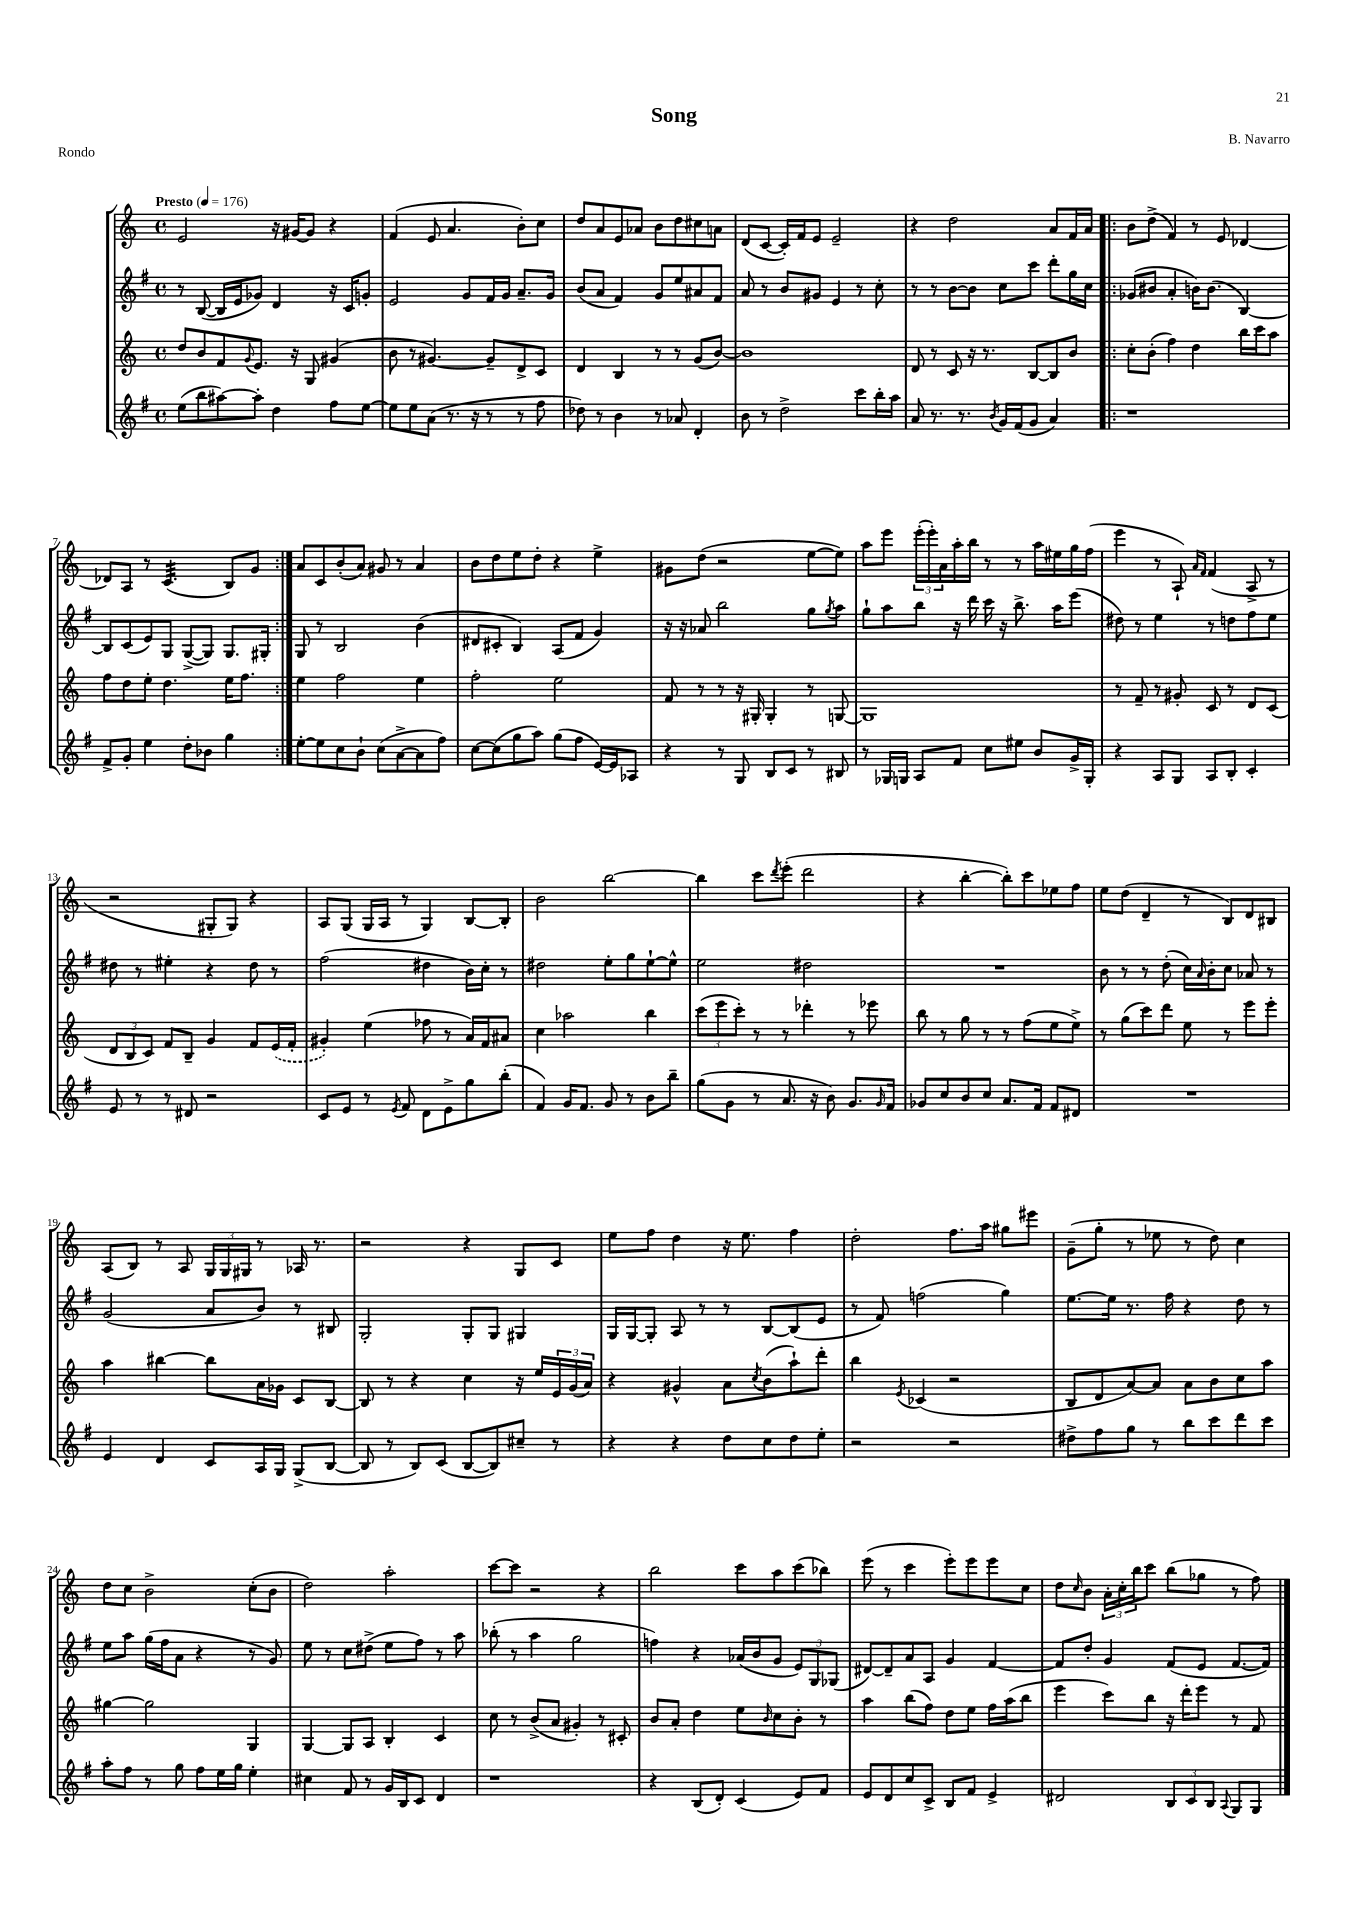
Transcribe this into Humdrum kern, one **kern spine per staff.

**kern	**kern	**kern	**kern
*staff4	*staff3	*staff2	*staff1
*clefG2	*clefG2	*clefG2	*clefG2
*k[f#]	*k[]	*k[f#]	*k[]
*M4/4	*M4/4	*M4/4	*M4/4
*met(c)	*met(c)	*met(c)	*met(c)
*MM176	*MM176	*MM176	*MM176
(8ee	8dd	8r	2e
8bb	8b	([8B	.
[8aa#)	8f	16B]	.
.	.	16e	.
.	8qqg	.	.
8aa#']	8.e	8g-)	.
4dd	.	4d	16r
.	16r	.	[16g#
.	8G	.	8g#]
8ff#	(4g#	16r	4r
.	.	16c	.
[8ee	.	8g'	.
=	=	=	=
8ee]	8b	2e	(4f
8ee	8r	.	.
(8a	[4.g#)	.	8e
8.r	.	.	4.a
.	.	8g	.
16r	.	.	.
8r	8g#~]	16f#	.
.	.	16g	.
8r	8d^	8.a~	8b')
8ff#	8c	.	8cc
.	.	16g	.
=	=	=	=
8dd-)	4d	(8b	8dd
8r	.	8a	8a
4b	4B	4f#)	8e
.	.	.	8a-
8r	8r	8g	8b
8a-	8r	8ee	8dd
4d'	(8g	8a#	8cc#
.	[8b)	8f#	8a
=	=	=	=
8b	1b]	8a	(8d
8r	.	8r	[8c
2dd^	.	8b	16c'])
.	.	.	16f
.	.	8g#	8e
.	.	4e	2e~
8ccc	.	8r	.
16bb'	.	8cc'	.
16aa	.	.	.
=	=	=	=
8a	8d	8r	4r
8.r	8r	8r	.
.	8c	[8b	2dd
8.r	.	.	.
.	16r	8b]	.
.	8.r	.	.
8qb	.	.	.
16g	.	8cc	.
(16f#	.	.	.
8g	[8B	8ccc	.
4a)	8B]	8ddd'	8a
.	8b	16gg	16f
.	.	16cc	16a
=!|:	=!|:	=!|:	=!|:
1r	8cc'	(8g-	8b
.	(8b'	8b#	(8dd^
.	4ff)	4a'	4f)
.	4dd	16b)	8r
.	.	(8.b	.
.	.	.	8e
.	16bb	[4B)	[4d-
.	16ccc	.	.
.	8aa	.	.
=	=	=	=
8f#^	8ff	8B]	8d-]
8g'	8dd	(8c	8A
4ee	8ee'	8e)	8r
.	4.dd	8G	(4.c
8dd'	.	([8G^	.
8b-	.	8G])	.
4gg	16ee	8.G	8B)
.	8.ff	.	.
.	.	.	8g
.	.	16G#'	.
=:|!	=:|!	=:|!	=:|!
[8ee'	4ee	8G	8a
8ee]	.	8r	8c
8cc	2ff	2B	(8b'
8b`	.	.	8a)
(8cc	.	.	8g#
[8a^	.	.	8r
8a]	4ee	(4b	4a
8ff#)	.	.	.
=	=	=	=
[8cc	2ff'	8d#	8b
(8cc]	.	8c#'	8dd
8gg	.	4B)	8ee
8aa)	.	.	8dd'
(8gg	2ee	(8A	4r
8ff#	.	8f#	.
[16e)	.	4g)	4ee^
16e]	.	.	.
8A-	.	.	.
=	=	=	=
4r	8f	16r	8g#
.	.	16r	.
.	8r	8a-	(8dd
8r	8r	2bb	2r
8G	16r	.	.
.	16G#'	.	.
8B	4G#'	.	.
8c	.	.	.
8r	8r	8gg	[8ee
.	.	8qgg	.
8B#	[8G	8aa	8ee])
=	=	=	=
8r	1G]	8gg`	8aa
16G-	.	8aa	8eee
16G	.	.	.
8A	.	8bb	(24eee'
.	.	.	24eee')
.	.	.	24a
8f#	.	16r	16aa'
.	.	16ddd	16bb
8cc	.	16ccc	8r
.	.	16r	.
8ee#	.	8.bb^	8r
8b	.	.	16aa
.	.	16aa	16ee#
16g^	.	(8eee	16gg
16G'	.	.	(16ff
=	=	=	=
4r	8r	8dd#)	4eee
.	8f~	8r	.
8A	8r	4ee	8r
8G	8g#'	.	8A`)
.	.	.	16qqa
.	.	.	16qqf
8A	8c	8r	(4f
8B'	8r	8dd	.
4c'	8d	8ff#	8A^
.	(8c	8ee	8r
=	=	=	=
8e	12d	8dd#	2r
.	12B	.	.
8r	.	8r	.
.	12c)	.	.
8r	8f	4ee#'	.
8d#	8B~	.	.
2r	4g	4r	8G#'
.	.	.	8G#)
.	8f	8dd#	4r
.	(16e	8r	.
.	16f'	.	.
=	=	=	=
8c	4g#')	(2ff#	8A
8e	.	.	(8G
8r	(4ee	.	16G
.	.	.	16A
8qe	.	.	.
8f#	.	.	8r
8d	8ff-	4dd#	4G)
8e^	8r	.	.
8gg	16a)	16b)	[8B
.	16f	16cc'	.
(8bb'	8a#	8r	8B']
=	=	=	=
4f#)	4cc	2dd#	2b
16g	2aa-	.	.
8.f#	.	.	.
8g	.	8ee'	[2bb
8r	.	8gg	.
8b	4bb	[8ee`	.
8bb~	.	8ee^^]	.
=	=	=	=
(8gg	(12ccc	2ee	4bb]
.	12eee	.	.
8g	.	.	.
.	12ccc')	.	.
8r	8r	.	8ccc
.	.	.	8qddd
8.a	8r	.	(8eee'
.	4ddd-'	2dd#	2ddd
16r	.	.	.
8b)	.	.	.
8.g	8r	.	.
.	8eee-	.	.
16qqg	.	.	.
16f#	.	.	.
=	=	=	=
8g-	8bb	1r	4r
8cc	8r	.	.
8b	8gg	.	[4bb'
8cc	8r	.	.
8.a	8r	.	8bb'])
.	(8ff	.	8ccc
16f#	.	.	.
8f#	8ee	.	8ee-
8d#	8ee^)	.	8ff
=	=	=	=
1r	8r	8b	8ee
.	(8gg	8r	(8dd
.	8ccc)	8r	4d~
.	8ddd	(8dd'	.
.	8ee	16cc)	8r
.	.	16qqa	.
.	.	16b'	.
.	8r	8cc	8B)
.	8eee	8a-	8d
.	8eee'	8r	8B#
=	=	=	=
4e	4aa	(2g	(8A
.	.	.	8B)
4d	[4bb#	.	8r
.	.	.	8A
8c	8bb#]	8a	24G
.	.	.	24G
.	.	.	24G#
16A	16a	8b)	8r
16G	16g-	.	.
(8G^	8c	8r	16A-
.	.	.	8.r
[8B	[8B	8B#	.
=	=	=	=
8B]	8B]	2G'	2r
8r	8r	.	.
8B)	4r	.	.
(8c	.	.	.
[8B	4cc	8G'	4r
8B])	.	8G	.
8cc#~	16r	4G#	8G
.	16ee	.	.
8r	24e	.	8c
.	(24g	.	.
.	24a)	.	.
=	=	=	=
4r	4r	16G	8ee
.	.	[16G	.
.	.	8G']	8ff
4r	4g#^^	8A	4dd
.	.	8r	.
8dd	8a	8r	16r
.	.	.	8.ee
.	8qcc	.	.
8cc	(8b	[8B	.
8dd	8aa`)	(8B]	4ff
8ee'	8ddd'	8e	.
=	=	=	=
2r	4bb	8r	2dd'
.	.	8f#)	.
.	8qe	.	.
.	(4c-	(2ff	.
2r	2r	.	8.ff
.	.	.	16aa
.	.	4gg)	8gg#
.	.	.	8eee#
=	=	=	=
8dd#^	8B	[8.ee	(8g~
8ff#	8d	.	8gg'
.	.	16ee]	.
8gg	[8a)	8.r	8r
8r	8a]	.	8ee-
.	.	16ff#	.
8bb	8a	4r	8r
8ccc	8b	.	8dd)
8ddd	8cc	8dd	4cc
8ccc	8aa	8r	.
=	=	=	=
8aa'	[4gg#	8ee	8dd
8ff#	.	8aa	8cc
8r	2gg#]	(16gg	2b^
.	.	16ff#	.
8gg	.	8a	.
8ff#	.	4r	.
16ee	.	.	.
16gg	.	.	.
4ee'	4G	8r	(8cc'
.	.	8g)	8b
=	=	=	=
4cc#	[4G	8ee	2dd)
.	.	8r	.
8f#	8G]	8cc	.
8r	8A	(8dd#^	.
16g	4B'	8ee	2aa'
16B	.	.	.
8c	.	8ff#)	.
4d	4c	8r	.
.	.	8aa	.
=	=	=	=
1r	8cc	(8bb-'	[8ccc
.	8r	8r	8ccc]
.	(8b^	4aa	2r
.	8a	.	.
.	4g#')	2gg	.
.	8r	.	4r
.	8c#'	.	.
=	=	=	=
4r	8b	4ff)	2bb
.	8a'	.	.
(8B	4dd	4r	.
8d')	.	.	.
(4c	8ee	(16a-	8ccc
.	.	16b	.
.	16qqb	.	.
.	8cc	8g	8aa
8e)	8b'	12e)	(8ccc
.	.	12G	.
8f#	8r	.	8bb-)
.	.	(12G-	.
=	=	=	=
8e	4aa	[8d#)	(8eee
8d	.	8d#~]	8r
8cc	(8bb	8a	4ccc
8c^	8ff)	8A	.
8B	8dd	4g	8eee')
8f#	8ee	.	8eee
4e^	16ff	[4f#	8eee
.	(16aa	.	.
.	8bb	.	8cc
=	=	=	=
2d#	4eee	8f#]	8dd
.	.	.	16qqcc
.	.	8dd'	8b
.	8ccc)	4g	24a'
.	.	.	24cc'
.	.	.	24bb
.	8bb	.	8ccc
12B	16r	(8f#	(8bb
.	16ddd'	.	.
12c	.	.	.
.	8eee	8e	8gg-
12B	.	.	.
8qqA	.	.	.
8G	8r	[8.f#	8r
8G	8f	.	8ff)
.	.	16f#])	.
==	==	==	==
*-	*-	*-	*-
